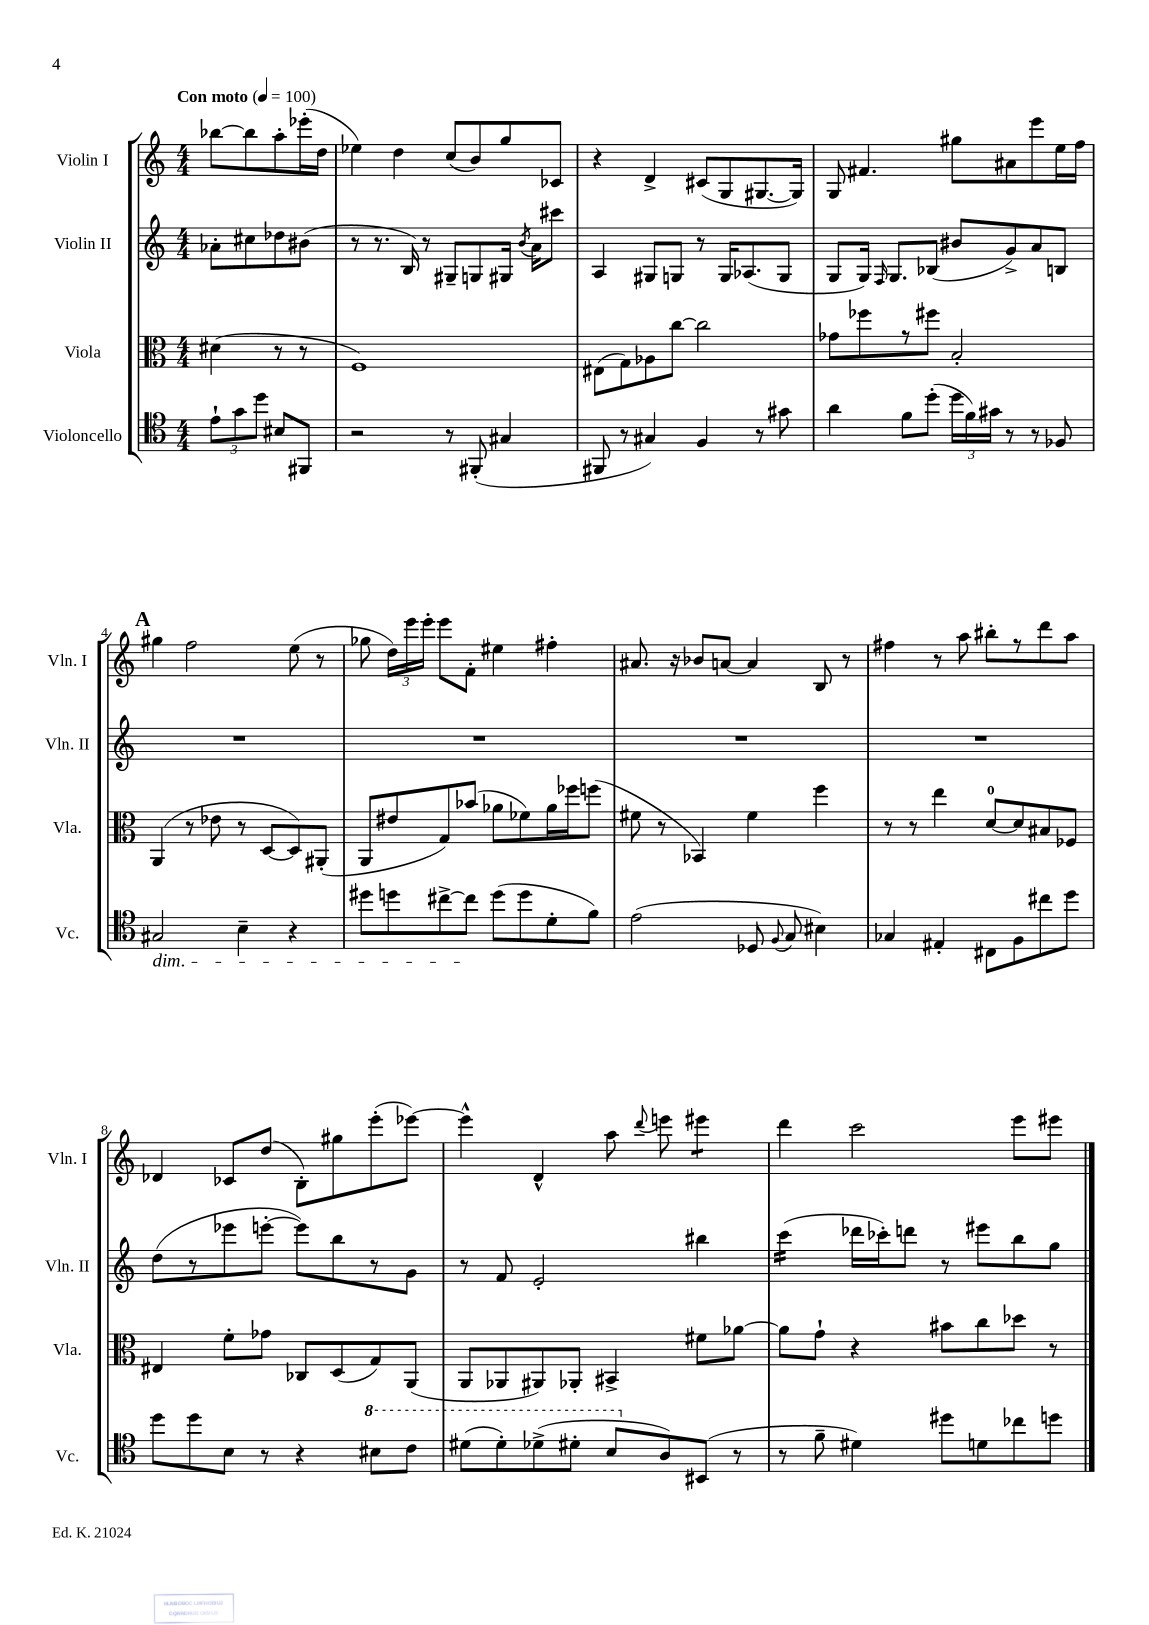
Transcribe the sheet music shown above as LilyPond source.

<<
\new StaffGroup <<
\new Staff = "s0" \with { instrumentName = "Violin I" shortInstrumentName = "Vln. I" } {
    \clef treble \key c \major \numericTimeSignature \time 4/4 \partial 2 \tempo "Con moto" 4 = 100
    \autoBeamOff bes''8[~ bes''8 a''8-. ees'''16-.( d''16] |
    ees''4) d''4 c''8[( b'8) g''8 ces'8] |
    r4 d'4-> cis'8[( g8 gis8.~ gis16]) |
    g8 fis'4. gis''8[ ais'8 e'''8 e''16 f''16] |
    \mark \markup { \bold "A" } gis''4 f''2 e''8( r8 |
    ges''8 \tuplet 3/2 { d''16[) e'''16 e'''16]-. } e'''8[ f'8]-. eis''4 fis''4-. |
    ais'8. r16 bes'8[ a'8]~ a'4 b8 r8 |
    fis''4 r8 a''8 bis''8[-. r8 d'''8 a''8] |
    des'4 ces'8[ d''8]( b8[-.) gis''8 e'''8-.( ees'''8]~) |
    ees'''4-^ d'4-^ a''8 \appoggiatura { d'''8 } e'''8 eis'''4:8 |
    d'''4 c'''2 e'''8[ eis'''8] \bar "|." |
}
\new Staff = "s1" \with { instrumentName = "Violin II" shortInstrumentName = "Vln. II" } {
    \clef treble \key c \major \numericTimeSignature \time 4/4 \partial 2
    \autoBeamOff aes'8[-. cis''8 des''8 bis'8]( |
    r8 r8. b16) r8 gis8[-- g8 gis16] \acciaccatura { b'8 } a'16[ cis'''8] |
    a4 gis8[ g8] r8 g16[ aes8.( g8] |
    g8[ g16]) \grace { f16 } g8.[ bes8]( bis'8[ g'8->) a'8 b8] |
    \mark \markup { \bold "A" } R1 |
    R1 |
    R1 |
    R1 |
    d''8[( r8 ees'''8 e'''8]~-. e'''8[) b''8 r8 g'8] |
    r8 f'8 e'2-. bis''4 |
    c'''4:16( des'''16[ ces'''16-.) d'''8] r8 eis'''8[ b''8 g''8] \bar "|." |
}
\new Staff = "s2" \with { instrumentName = "Viola" shortInstrumentName = "Vla." } {
    \clef alto \key c \major \numericTimeSignature \time 4/4 \partial 2
    \autoBeamOff dis'4( r8 r8 |
    f1) |
    eis8[( g8) aes8 c''8]~ c''2 |
    ges'8[ fes''8 r8 fis''8] b2-. |
    \mark \markup { \bold "A" } a,4( r8 ees'8 r8 d8[~ d8) ais,8]-.( |
    a,8[ eis'8 g8) bes'8]( aes'8[ fes'8) aes'16 fes''16 f''8]( |
    fis'8 r8 bes,4) fis'4 f''4 |
    r8 r8 e''4 d'8[-0~ d'8 bis8 fes8] |
    eis4 f'8[-. ges'8] ces8[ d8( g8) a,8]( |
    a,8[ aes,8 ais,8) aes,8]-. bis,4-> fis'8[ aes'8]~ |
    aes'8[ g'8]-! r4 bis'8[ c''8 des''8] r8 \bar "|." |
}
\new Staff = "s3" \with { instrumentName = "Violoncello" shortInstrumentName = "Vc." } {
    \clef tenor \key c \major \numericTimeSignature \time 4/4 \partial 2
    \autoBeamOff \tuplet 3/2 { e'8[-! g'8 d''8] } bis8[ fis,8] |
    r2 r8 fis,8-.( gis4 |
    fis,8 r8 gis4) f4 r8 gis'8 |
    a'4 f'8[ d''8]-.( \tuplet 3/2 { d''16[ f'16) gis'16] } r8 r8 fes8 |
    \mark \markup { \bold "A" } gis2\dim b4-- r4 |
    dis''8[ d''8 cis''8~-> cis''8]\! d''8[( d''8 d'8-. f'8]) |
    e'2( des8 \appoggiatura { f8 } g8 bis4) |
    ges4 eis4-. cis8[ f8 cis''8 d''8] |
    d''8[ d''8 b8] r8 r4 \ottava #1 bis'8[ c''8] |
    dis''8[( dis''8-.) des''8->( dis''8]-. b'8[ \ottava #0 a8) bis,8]( r8 |
    r8 f'8-- dis'4) dis''8[ d'8 ces''8 d''8] \bar "|." |
}
>>
>>
